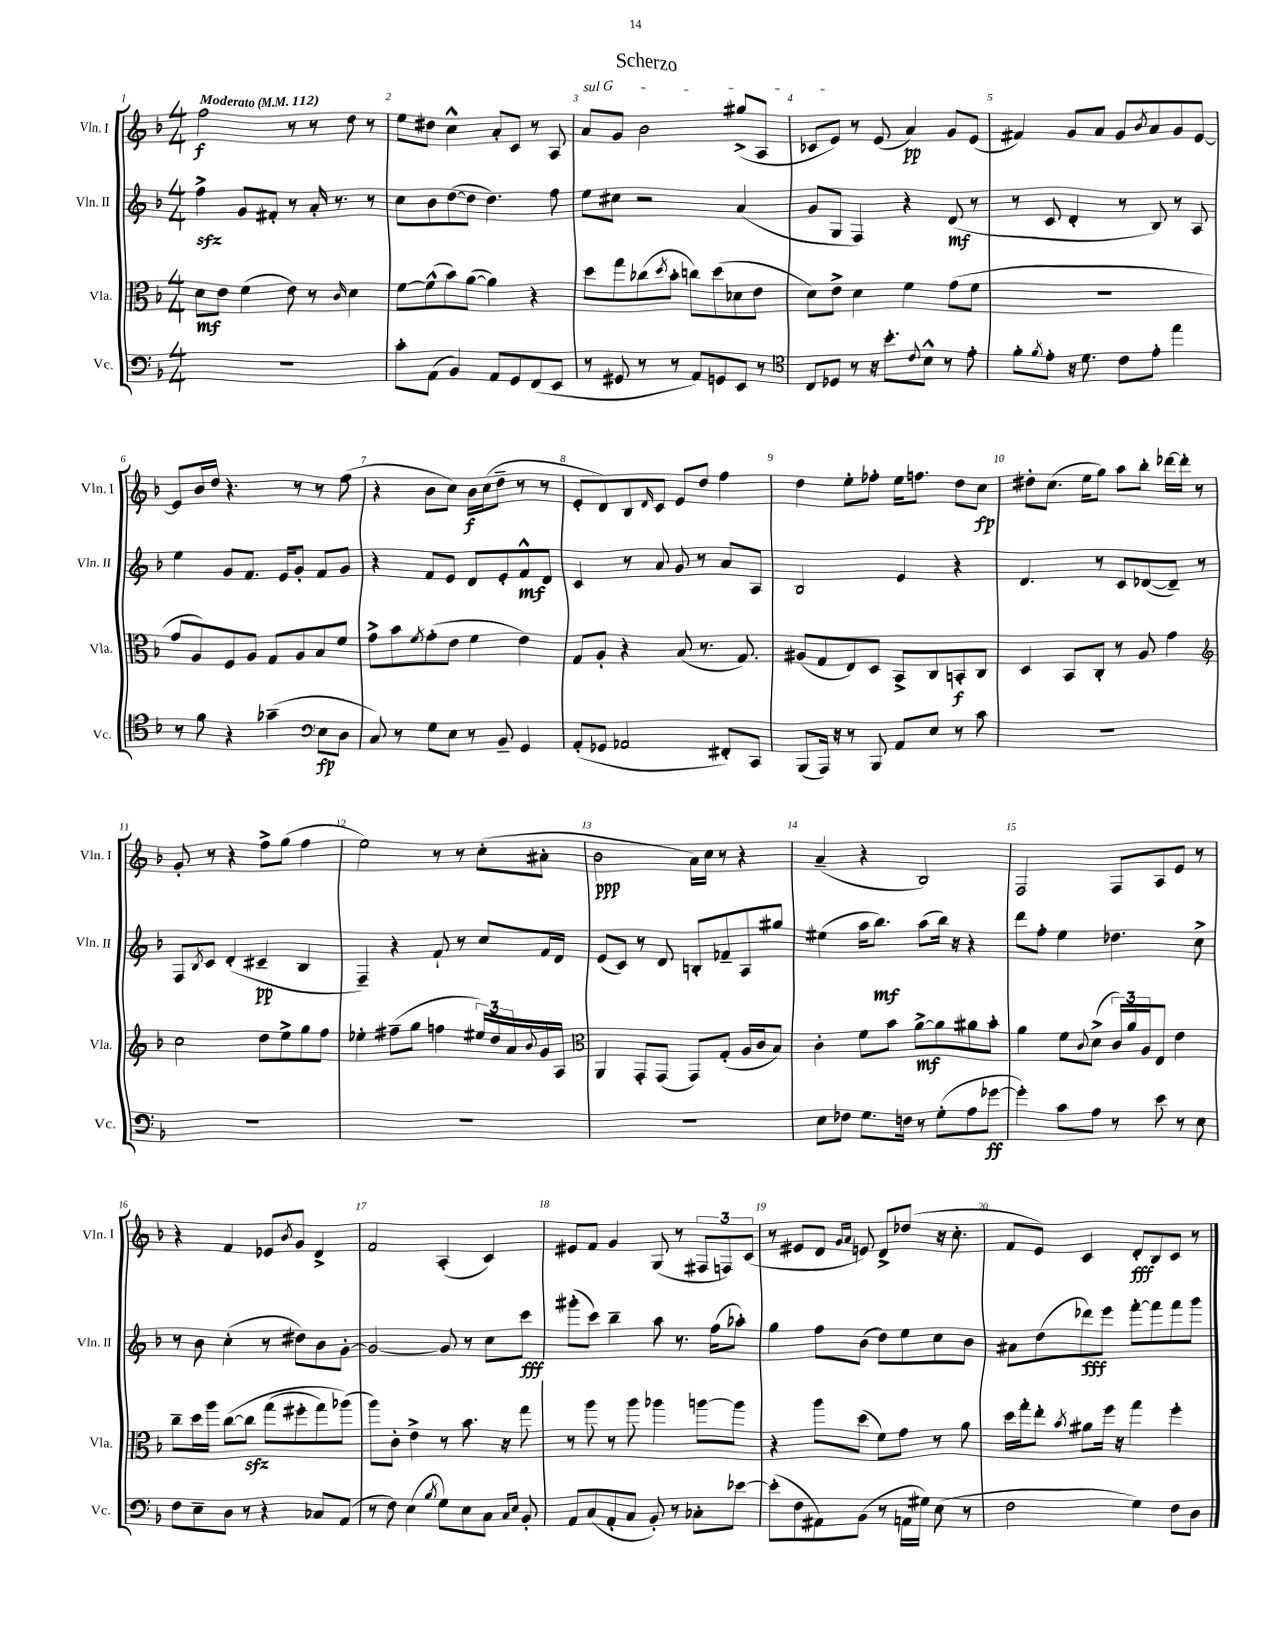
\header { title = "Scherzo" }
<<
\new StaffGroup <<
\new Staff = "s0" \with { instrumentName = "Vln. I" shortInstrumentName = "Vln. I" } {
    \clef treble \key f \major \numericTimeSignature \time 4/4 \tempo "Moderato" 4 = 112
    f''2\f r8 r8 d''8 r8 |
    e''8 dis''8 c''4-^ a'8-. c'8 r8 a8 |
    \once \override TextSpanner.bound-details.left.text = \markup { \italic "sul G" } a'8\startTextSpan g'8 bes'2 gis''8->( a8 |
    ces'8 e'8\stopTextSpan) r8 e'8( a'4\pp) g'8 e'8( |
    fis'4) g'8 a'8 g'8 \acciaccatura { bes'8 } a'8 g'8 e'8~ |
    e'8 bes'16 d''16 r4. r8 r8 f''8( |
    r4 bes'8 c''8) bes'16\f c''16( d''8-- r8 r8 |
    e'8-. d'8) bes8 \grace { d'16 } c'8 e'8 d''8 f''4 |
    d''4 e''8-. fes''8-. e''16 f''8. d''8 c''8\fp |
    dis''8-. c''8.( e''16 g''8) a''8 bes''8-. des'''16~ des'''16-. r8 |
    g'8-. r8 r4 f''8-> g''8( f''4 |
    e''2) r8 r8 c''8-.( ais'8-. |
    bes'2\ppp a'16) c''16 r8 r4 |
    a'4--( r4 bes2) |
    f2 f8 a8 e'8 r8 |
    r4 f'4 ees'8 \acciaccatura { bes'8 } g'8 d'4-> |
    f'2 a4-.( c'4) |
    eis'8 f'8 g'4 g8( r8 \tuplet 3/2 { fis8 f8) c'8( } |
    r8 eis'8 d'8 \grace { g'16 a'16 } e'8) d'8-> des''8( r16 c''8.-. |
    f'8 e'8) c'4 d'8-.\fff bes8 c'8 r8 \bar "|." |
}
\new Staff = "s1" \with { instrumentName = "Vln. II" shortInstrumentName = "Vln. II" } {
    \clef treble \key f \major \numericTimeSignature \time 4/4
    f''4->\sfz g'8 fis'8-. r8 a'16-. r8. r8 |
    c''8 bes'8 d''8~( d''8 d''4.) f''8 |
    e''8 cis''8 r2 a'4( |
    g'8 g8 f4) r4 d'8\mf( r8 |
    r8 c'8 d'4-. r8 bes8) r8 a8 |
    e''4 g'8 f'8. e'16 g'8-. f'8 g'8 |
    r4 f'8 e'8 d'8 e'8-. f'8-^\mf d'8 |
    c'4 r8 a'8 g'8 r8 a'8 a8 |
    bes2 e'4 r4 |
    d'4. r8 c'8 des'8~( des'8--) r8 |
    f8 \acciaccatura { bes8 } c'8 d'4-.( cis'4--\pp bes4 |
    f4--) r4 f'8-! r8 c''8 f'16 d'16 |
    e'8( c'8) r8 d'8 b8-. fes'8-- a8 gis''8 |
    eis''4( a''16 bes''8.\mf) a''8( bes''16) r16 r4 |
    d'''8 f''8-. e''4 des''4. c''8-> |
    r8 bes'8 c''4-.( r8 dis''8) bes'8 g'8~-. |
    g'2~ g'8 r8 c''8 c'''8\fff |
    gis'''8-.( c'''8) bes''4-- a''8 r8. f''16( aes''8-.) |
    g''4 f''8 bes'8( d''8) e''8 c''8 bes'8 |
    ais'8 d''8( des'''8\fff) e'''8 f'''8~-. f'''8 f'''8 g'''8 \bar "|." |
}
\new Staff = "s2" \with { instrumentName = "Vla." shortInstrumentName = "Vla." } {
    \clef alto \key f \major \numericTimeSignature \time 4/4
    d'8\mf e'8 f'4( e'8) r8 \grace { c'16 } d'4 |
    f'8~ f'8-^( bes'8) a'8~( a'4) r4 |
    d''8 g''8 ces''8( \acciaccatura { d''8 } bes'8-. c''8) d''8( des'8 e'8 |
    d'8) e'8-> d'4 f'4 g'8( f'8 |
    R1 |
    g'8 a8) f8 a8 g8 a8 bes8 f'8 |
    g'8-> bes'8 \acciaccatura { f'8 } g'8-.( e'8 f'4 e'4) |
    g8 a8-. r4 bes8( r8. g8.) |
    ais8( g8 e8) d8 bes,8-> c8 b,8-.\f c8 |
    d4 bes,8 c8-. r8 a8 g'4 |
    \clef treble c''2 d''8 e''8-> g''8 f''8 |
    ees''4-. fis''8--( g''8 f''4 \tuplet 3/2 { eis''16) d''16 a'16 } \appoggiatura { bes'8 } g'16 a16 |
    \clef alto a,4 g,8-. g,8( g,8) g8-.( a16 c'16 bes8) |
    c'4-. f'8 bes'8 a'8~->\mf a'8 ais'8 bes'8-. |
    a'4 f'8 \appoggiatura { c'8 } d'8->( \tuplet 3/2 { c'16) a'16 a16 } e8 e'4 |
    c''8-- d''16 a''16 c''8~\( c''8\sfz g''8( fis''8-. g''8) aes''8(\) |
    a''8) c'8-. e'4-> r8 bes'8. r16 g''8 |
    r8 a''8 r8 a''8 aes''4 a''8~ a''8 |
    r4 a''8 d''8( f'8) g'8 r8 a'8 |
    d''16 g''16-. e''8-. \acciaccatura { bes'8 } ais'8 f''16 r16 g''4 f''4-. \bar "|." |
}
\new Staff = "s3" \with { instrumentName = "Vc." shortInstrumentName = "Vc." } {
    \clef bass \key f \major \numericTimeSignature \time 4/4
    R1 |
    c'8-. a,8( bes,4) a,8 g,8 f,8( e,8 |
    r8 gis,8 r8 r8 a,8) g,8 e,8 r8 |
    \clef tenor c8 des8 r8 r16 bes'8.-. \appoggiatura { c'8 } bes8-^ r8 e'8-. |
    f'8-. \acciaccatura { f'8 } e'8-. r16 d'8. c'8 e'8-. e''4 |
    r8 f'8 r4 ges'4--( \clef bass e8\fp d8 |
    c8) r8 g8 e8 r8 bes,8-- g,4 |
    a,8-.( ges,8 aes,2 fis,8-.) c,8 |
    bes,,8( a,,16) r16 r8 bes,,8 a,8 e8 r8 c'8 |
    R1 |
    R1 |
    R1 |
    R1 |
    e8 fes8 g8. f16 r8 g8-.( a8 ges'8~\ff |
    ges'4-.) c'8 a8 r8 e'8 r8 e8 |
    f8 e8-- d8 r8 r4 ces8 a,8( |
    r8 f8) e4( \acciaccatura { bes8 } g8) e8 c8 \grace { c16 e16 } bes,8-. |
    a,8 c8( a,8-. c8 bes,8-.) r8 ces8-. ees'8~ |
    ees'8-.( f8 ais,8) bes,8( r8 a,16 gis16) e8( r8 |
    f2 g4) f8 d8 \bar "|." |
}
>>
>>
\layout { \context { \Score \override BarNumber.break-visibility = ##(#f #t #t) barNumberVisibility = #all-bar-numbers-visible } }
